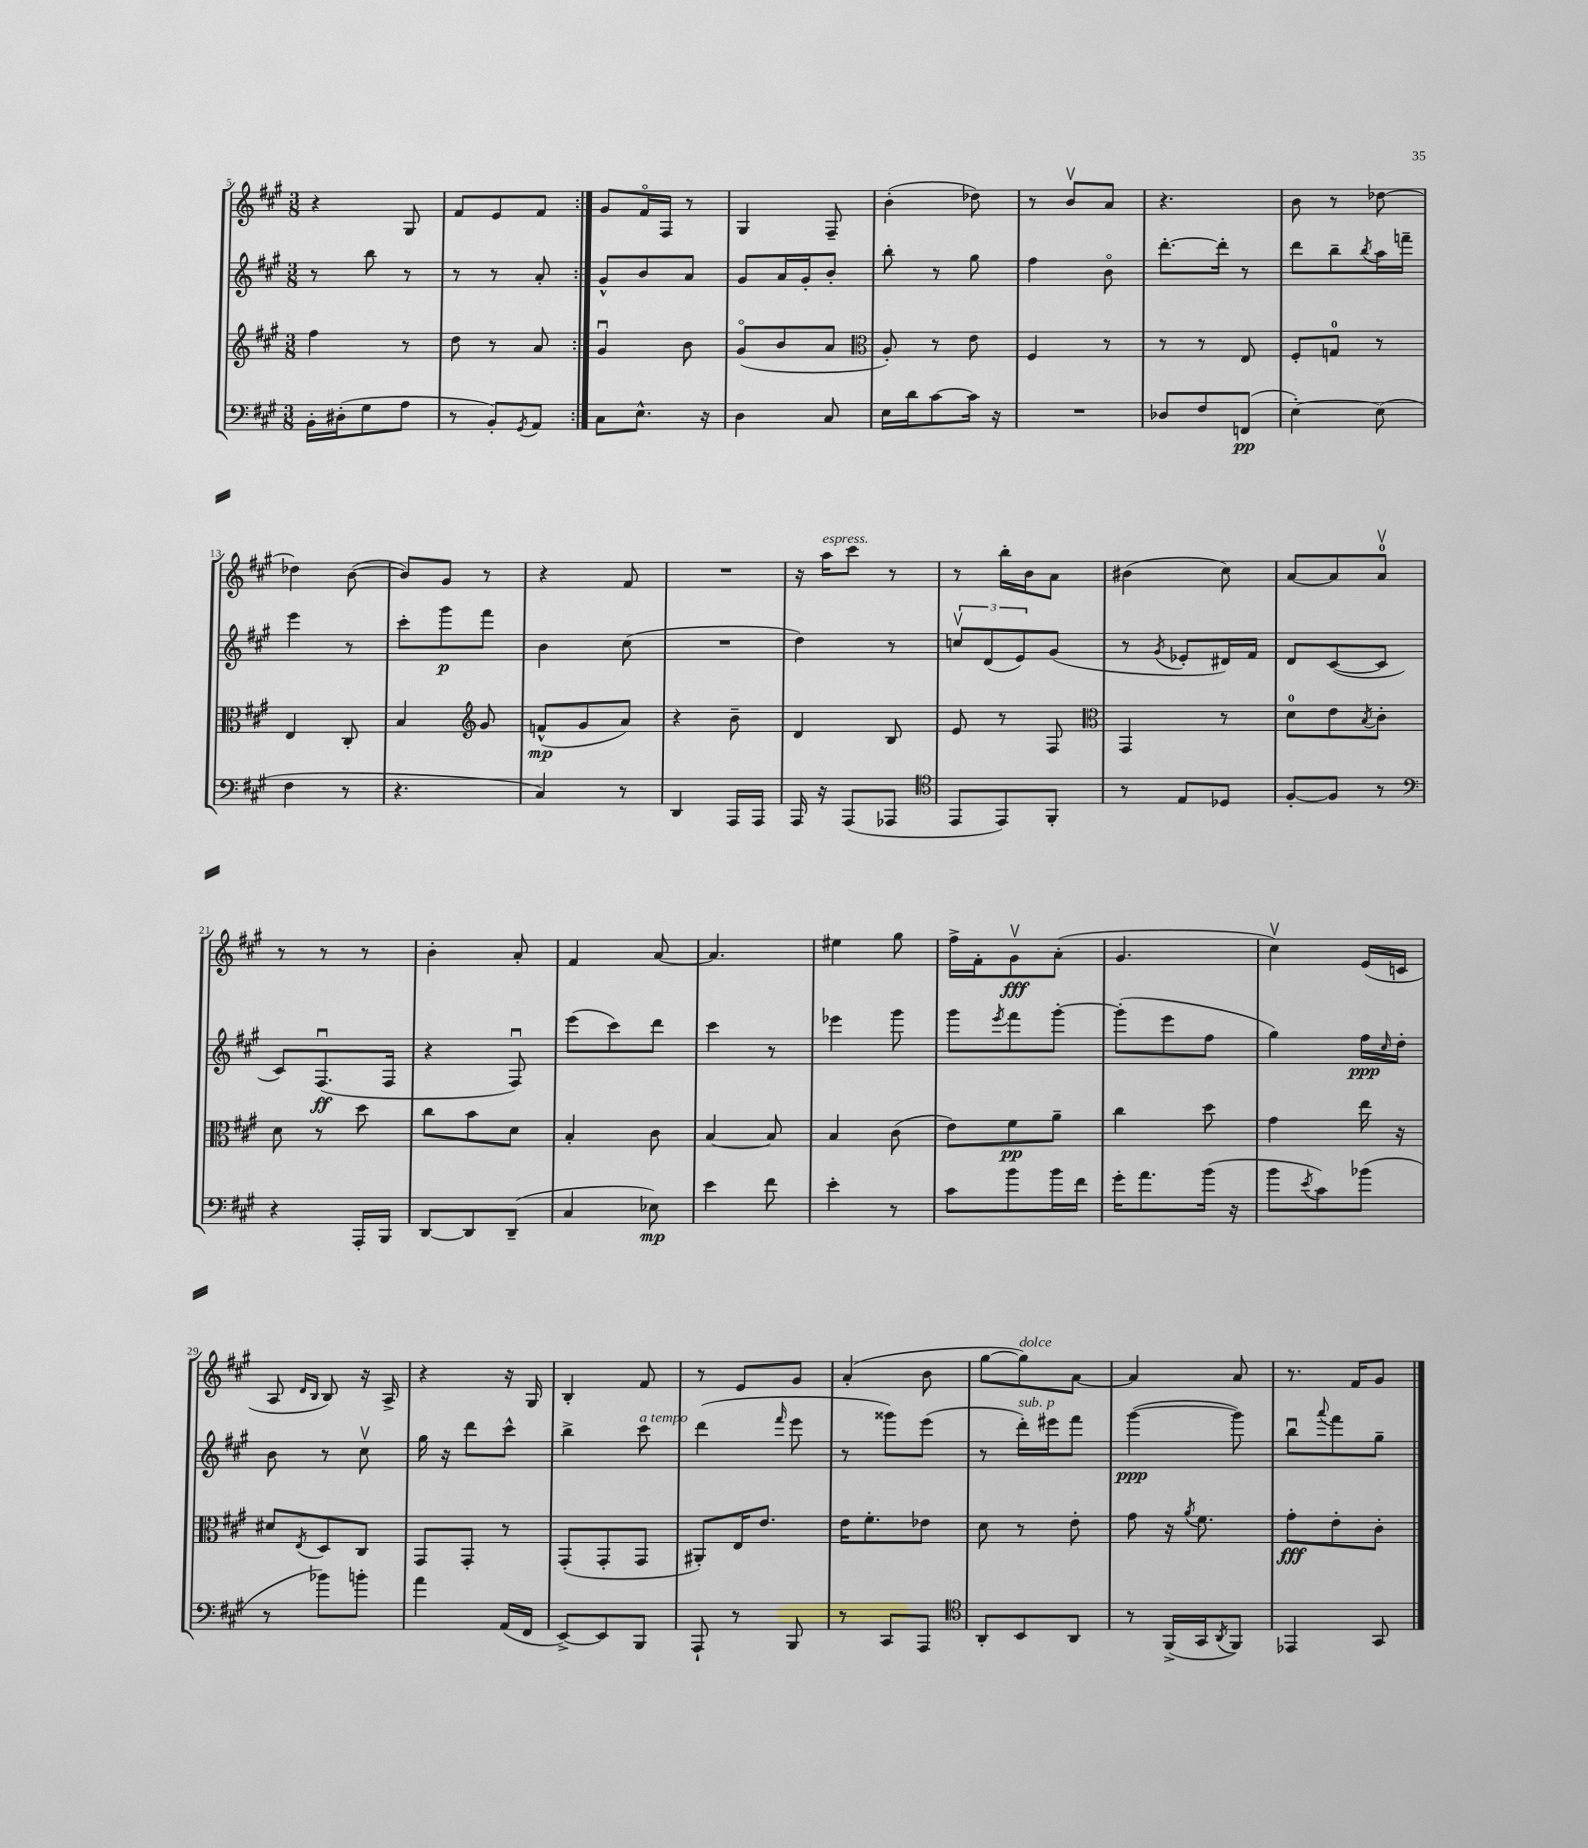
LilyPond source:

<<
\new StaffGroup <<
\new Staff = "s0" {
    \clef treble \key a \major \numericTimeSignature \time 3/8
    \repeat volta 2 { r4 gis8 |
    fis'8 e'8 fis'8 | }
    gis'8 fis'16\flageolet fis16 r8 |
    gis4 fis8-- |
    b'4-.( des''8) |
    r8 b'8\upbow a'8 |
    r4. |
    b'8 r8 des''8~ |
    des''4 b'8~( |
    b'8) gis'8 r8 |
    r4 fis'8 |
    R4. |
    r16 a''16^\markup { \italic "espress." } cis'''8 r8 |
    r8 b''16-. b'16 a'8 |
    bis'4( cis''8) |
    a'8~ a'8 a'8-0\upbow |
    r8 r8 r8 |
    b'4-. a'8-. |
    fis'4 a'8~ |
    a'4. |
    eis''4 gis''8 |
    fis''16-> fis'16-. gis'8\upbow\fff a'8-.( |
    gis'4. |
    cis''4\upbow) e'16( c'16 |
    a8 \grace { d'16 b16 } b8) r16 a16-> |
    r4 r16 gis16 |
    b4-. fis'8 |
    r8 e'8 gis'8 |
    a'4-.( b'8 |
    gis''8~ gis''8^\markup { \italic "dolce" }) a'8~ |
    a'4 a'8 |
    r8. fis'16 gis'8 \bar "|." |
}
\new Staff = "s1" {
    \clef treble \key a \major \numericTimeSignature \time 3/8
    \repeat volta 2 { r8 b''8 r8 |
    r8 r8 a'8-. | }
    gis'8-^ b'8 a'8 |
    gis'8 a'16 gis'16-. b'8-. |
    b''8-. r8 gis''8 |
    fis''4 b'8\flageolet |
    d'''8.~-. d'''16-. r8 |
    d'''8 b''8-- \acciaccatura { b''8 } a''16 f'''16-- |
    e'''4 r8 |
    cis'''8-. gis'''8\p fis'''8 |
    b'4 cis''8( |
    R4. |
    d''4) r8 |
    \tuplet 3/2 { c''8\upbow d'8( e'8) } gis'8( |
    r8 \acciaccatura { gis'8 } ees'8-. dis'16) fis'16 |
    d'8 cis'8~( cis'8 |
    cis'8) fis8.\downbow\ff( fis16 |
    r4 fis8\downbow) |
    e'''8( cis'''8) d'''8 |
    cis'''4 r8 |
    ees'''4 gis'''8 |
    gis'''8 \acciaccatura { e'''8 } fis'''8 gis'''8~-. |
    gis'''8-.( e'''8 fis''8 |
    gis''4) fis''16\ppp \grace { cis''16 } d''16-. |
    b'8 r8 cis''8\upbow |
    gis''16 r16 d'''8 cis'''8-^ |
    b''4-> cis'''8^\markup { \italic "a tempo" } |
    d'''4( \grace { fis'''16 } e'''8 |
    r8 gisis'''8) e'''8( |
    r8 d'''16-.^\markup { \italic "sub. p" }) eis'''16 fis'''8 |
    gis'''4~\ppp( gis'''8) |
    b''8\downbow \appoggiatura { a'''8 } fis'''8 gis''8-- \bar "|." |
}
\new Staff = "s2" {
    \clef treble \key a \major \numericTimeSignature \time 3/8
    \repeat volta 2 { fis''4 r8 |
    d''8 r8 a'8 | }
    gis'4\downbow b'8 |
    gis'8\flageolet( b'8 a'8 |
    \clef alto a8-.) r8 e'8 |
    fis4 r8 |
    r8 r8 e8 |
    fis8-. g8-0 r8 |
    e4 cis8-. |
    b4 \clef treble gis'8 |
    f'8-^\mp( gis'8 a'8) |
    r4 b'8-- |
    d'4 b8 |
    e'8 r8 fis8 |
    \clef alto gis,4 r8 |
    d'8-0 e'8 \acciaccatura { b8 } cis'8-. |
    d'8 r8 d''8 |
    cis''8 b'8 d'8 |
    b4-. cis'8 |
    b4~ b8 |
    b4 cis'8( |
    e'8) fis'8\pp a'8-- |
    cis''4 d''8 |
    gis'4 e''16 r16 |
    dis'8 \acciaccatura { e8 } d8 cis8 |
    gis,8 gis,8-. r8 |
    gis,8-.( gis,8-. gis,8 |
    ais,8-.) e16 e'8. |
    e'16 fis'8.-. ees'8 |
    d'8 r8 e'8-. |
    gis'8 r16 \acciaccatura { a'8 } fis'8. |
    gis'8-.\fff e'8-. cis'8-. \bar "|." |
}
\new Staff = "s3" {
    \clef bass \key a \major \numericTimeSignature \time 3/8
    \repeat volta 2 { b,16-. dis16-.( gis8 a8 |
    r8 b,8-.) \acciaccatura { gis,8 } a,8 | }
    cis8 e8.-^ r16 |
    d4 cis8 |
    e16 d'16 cis'8~ cis'16 r16 |
    R4. |
    des8 fis8 f,8\pp( |
    e4~-.) e8( |
    fis4 r8 |
    r4. |
    cis4) r8 |
    d,4 a,,16 a,,16 |
    a,,16 r16 a,,8( aes,,8 |
    \clef tenor e,8 e,8) fis,8-. |
    r8 e8 des8 |
    fis8~-. fis8 r8 |
    \clef bass r4 a,,16-. b,,16 |
    d,8~ d,8 d,8--( |
    cis4 ees8\mp) |
    e'4 fis'8 |
    e'4-. r8 |
    cis'8 b'8 b'16 fis'16 |
    gis'16-. a'8. b'16( r16 |
    b'8 \acciaccatura { e'8 } cis'8) bes'8( |
    r8 bes'8) b'8-. |
    a'4 a,16( fis,16 |
    e,8~->) e,8 b,,8 |
    a,,8-! r8 b,,8 |
    r8 cis,8 a,,8 |
    \clef tenor a,8-. b,8 a,8 |
    r8 fis,16->( gis,16 \acciaccatura { a,8 } fis,8) |
    ees,4 gis,8 \bar "|." |
}
>>
>>
\layout { \context { \Score currentBarNumber = #5 } }
